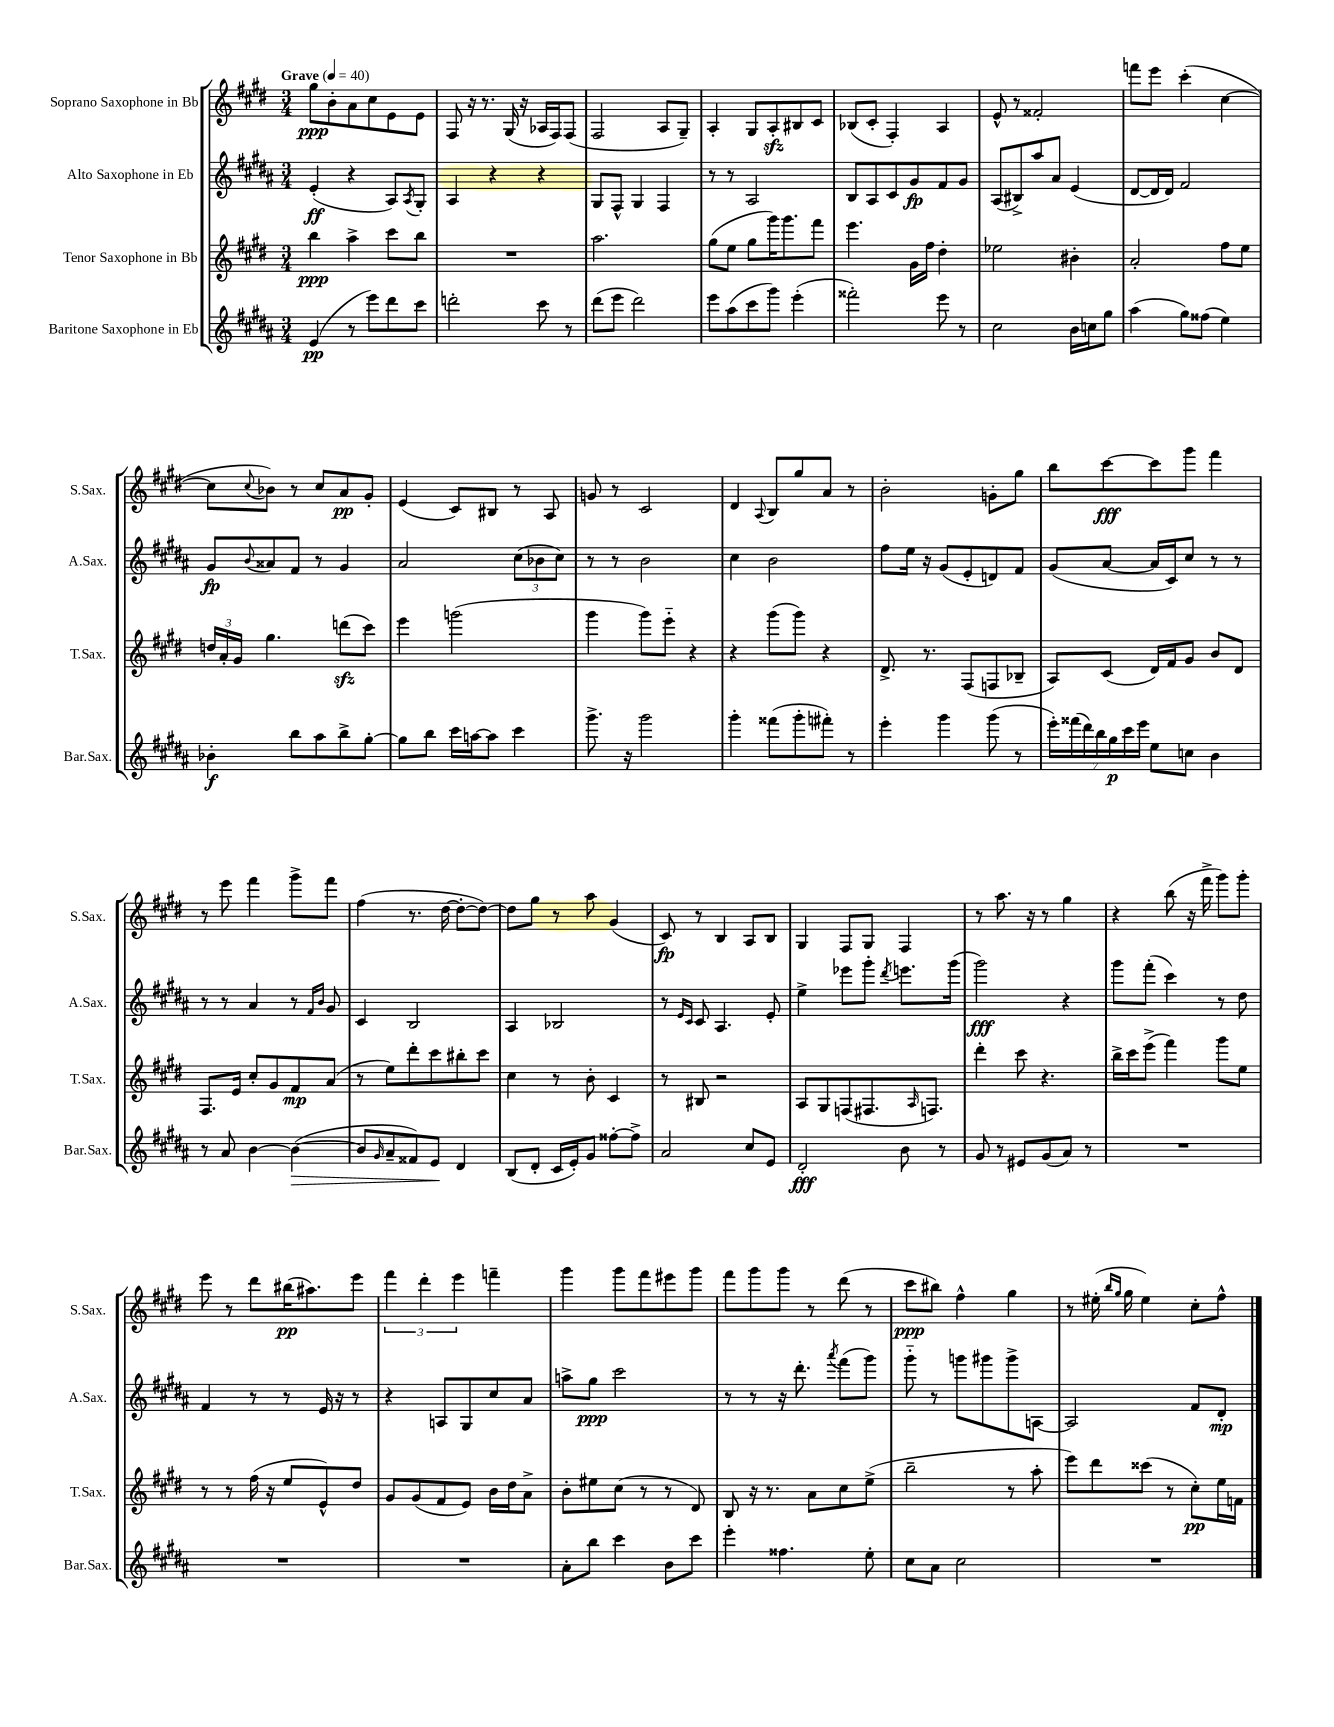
<<
\new StaffGroup <<
\new Staff = "s0" \with { instrumentName = "Soprano Saxophone in Bb" shortInstrumentName = "S.Sax." } {
    \clef treble \key e \major \numericTimeSignature \time 3/4 \tempo "Grave" 4 = 40
    gis''8\ppp b'8-. a'8 cis''8 e'8 e'8 |
    fis8 r16 r8. gis16( r16 aes16 fis16) fis8( |
    fis2 a8 gis8--) |
    a4-. gis8 a8-.\sfz bis8 cis'8 |
    bes8( cis'8-. fis4-.) a4 |
    e'8-^ r8 fisis'2-. |
    f'''8 e'''8 cis'''4-.( cis''4~ |
    cis''8 \appoggiatura { cis''8 } bes'8) r8 cis''8 a'8\pp gis'8-. |
    e'4( cis'8) bis8 r8 a8 |
    g'8 r8 cis'2 |
    dis'4 \appoggiatura { a8 } b8 gis''8 a'8 r8 |
    b'2-. g'8-. gis''8 |
    b''8 cis'''8~\fff cis'''8 gis'''8 fis'''4 |
    r8 e'''8 fis'''4 gis'''8-> fis'''8 |
    fis''4( r8. dis''16~ dis''8~-. dis''8~) |
    dis''8 gis''8 r8 a''8 gis'4( |
    cis'8\fp) r8 b4 a8 b8 |
    gis4 fis8 gis8 fis4 |
    r8 a''8. r16 r8 gis''4 |
    r4 b''8( r16 fis'''16-> gis'''8) gis'''8-. |
    e'''8 r8 dis'''8 bis''16\pp( ais''8.) e'''8 |
    \tuplet 3/2 { fis'''4 dis'''4-. e'''4 } f'''4-- |
    gis'''4 gis'''8 fis'''8 eis'''8 gis'''8 |
    fis'''8 gis'''8 gis'''8 r8 dis'''8( r8 |
    cis'''8\ppp bis''8) fis''4-^ gis''4 |
    r8 eis''16-.( \grace { b''16 gis''16 } gis''16 eis''4) cis''8-. fis''8-^ \bar "|." |
}
\new Staff = "s1" \with { instrumentName = "Alto Saxophone in Eb" shortInstrumentName = "A.Sax." } {
    \clef treble \key b \major \numericTimeSignature \time 3/4
    e'4-.\ff( r4 ais8) \acciaccatura { ais8 } gis8-. |
    ais4 r4 r4 |
    gis8 fis8-^ gis4 fis4 |
    r8 r8 ais2 |
    b8 ais8 cis'8 gis'8\fp fis'8 gis'8 |
    ais8( bis8->) ais''8 ais'8 e'4( |
    dis'8~ dis'16 dis'16) fis'2 |
    gis'8\fp \appoggiatura { b'8 } aisis'8 fis'8 r8 gis'4 |
    ais'2 \tuplet 3/2 { cis''8( bes'8 cis''8) } |
    r8 r8 b'2 |
    cis''4 b'2 |
    fis''8 e''16 r16 gis'8( e'8-. d'8) fis'8 |
    gis'8( ais'8~ ais'16 cis'16) cis''8 r8 r8 |
    r8 r8 ais'4 r8 \grace { fis'16 b'16 } gis'8 |
    cis'4 b2 |
    ais4 bes2 |
    r8 \grace { e'16 cis'16 } cis'8 ais4. e'8-. |
    e''4-> ees'''8 gis'''8-. \acciaccatura { dis'''8 } e'''8. gis'''16( |
    gis'''2\fff) r4 |
    gis'''8 fis'''8-.( cis'''4) r8 dis''8 |
    fis'4 r8 r8 e'16 r16 r8 |
    r4 a8 gis8 cis''8 ais'8 |
    a''8-> gis''8\ppp cis'''2 |
    r8 r8 r16 dis'''8.-. \acciaccatura { ais'''8 } fis'''8( gis'''8) |
    gis'''8-_ r8 g'''8 gis'''8 gis'''8-> a8~ |
    a2 fis'8 dis'8-.\mp \bar "|." |
}
\new Staff = "s2" \with { instrumentName = "Tenor Saxophone in Bb" shortInstrumentName = "T.Sax." } {
    \clef treble \key e \major \numericTimeSignature \time 3/4
    b''4\ppp a''4-> cis'''8 b''8 |
    R2. |
    a''2. |
    gis''8( e''8 gis''8 gis'''16) gis'''8. fis'''8 |
    e'''4. gis'16 fis''16 dis''4-. |
    ees''2 bis'4-. |
    a'2-. fis''8 e''8 |
    \tuplet 3/2 { d''16 a'16-. gis'16 } gis''4. d'''8\sfz( cis'''8) |
    e'''4 g'''2( |
    gis'''4 gis'''8) e'''8-_ r4 |
    r4 gis'''8( gis'''8) r4 |
    dis'8.-> r8. fis8( f8 bes8-- |
    a8) cis'8( dis'16) fis'16 gis'8 b'8 dis'8 |
    fis8. e'16 cis''8-. gis'8 fis'8\mp a'8( |
    r8 e''8) dis'''8-. cis'''8 bis''8-. cis'''8 |
    cis''4 r8 b'8-. cis'4 |
    r8 bis8 r2 |
    a8 gis8 f8( fis8. \grace { a16 } f8.) |
    dis'''4-. cis'''8 r4. |
    b''16-> cis'''16 e'''8->( fis'''4) gis'''8 e''8 |
    r8 r8 fis''16( r16 e''8 e'8-^) dis''8 |
    gis'8 gis'8( fis'8 e'8) b'16 dis''16 a'8-> |
    b'8-. eis''8 cis''8( r8 r8 dis'8) |
    b8 r16 r8. a'8 cis''8 e''8->( |
    b''2-- r8 a''8-. |
    e'''8) dis'''8 cisis'''8( r8 cis''8-.\pp) e''16 f'16 \bar "|." |
}
\new Staff = "s3" \with { instrumentName = "Baritone Saxophone in Eb" shortInstrumentName = "Bar.Sax." } {
    \clef treble \key b \major \numericTimeSignature \time 3/4
    e'4\pp( r8 e'''8) dis'''8 cis'''8 |
    d'''2-. cis'''8 r8 |
    dis'''8( e'''8 dis'''2) |
    e'''8 ais''8( cis'''8 gis'''8) e'''4-.( |
    fisis'''2-.) e'''8 r8 |
    cis''2 b'16 c''16 gis''8 |
    ais''4( gis''8) fisis''8( e''4) |
    bes'4-.\f b''8 ais''8 b''8-> gis''8~-. |
    gis''8 b''8 cis'''16 a''16~ a''8 cis'''4 |
    gis'''8.-> r16 gis'''2 |
    gis'''4-. fisis'''8( gis'''8-. fis'''8-.) r8 |
    e'''4-. gis'''4 gis'''8( r8 |
    \tuplet 7/4 { e'''16-.) fisis'''16( dis'''16) b''16 gis''16\p cis'''16 e'''16 } e''8 c''8 b'4 |
    r8 ais'8 b'4~ b'4~\>( |
    b'8 \grace { gis'16 } ais'8-- fisis'8) e'8\! dis'4 |
    b8( dis'8-. cis'16 e'16-.) gis'8 fisis''8~-. fisis''8-> |
    ais'2 cis''8 e'8 |
    dis'2-.\fff b'8 r8 |
    gis'8 r8 eis'8 gis'8( ais'8) r8 |
    R2. |
    R2. |
    R2. |
    ais'8-. b''8 cis'''4 b'8 cis'''8 |
    e'''4-. fisis''4. e''8-. |
    cis''8 ais'8 cis''2 |
    R2. \bar "|." |
}
>>
>>
\layout { \context { \Score \remove "Bar_number_engraver" } }
